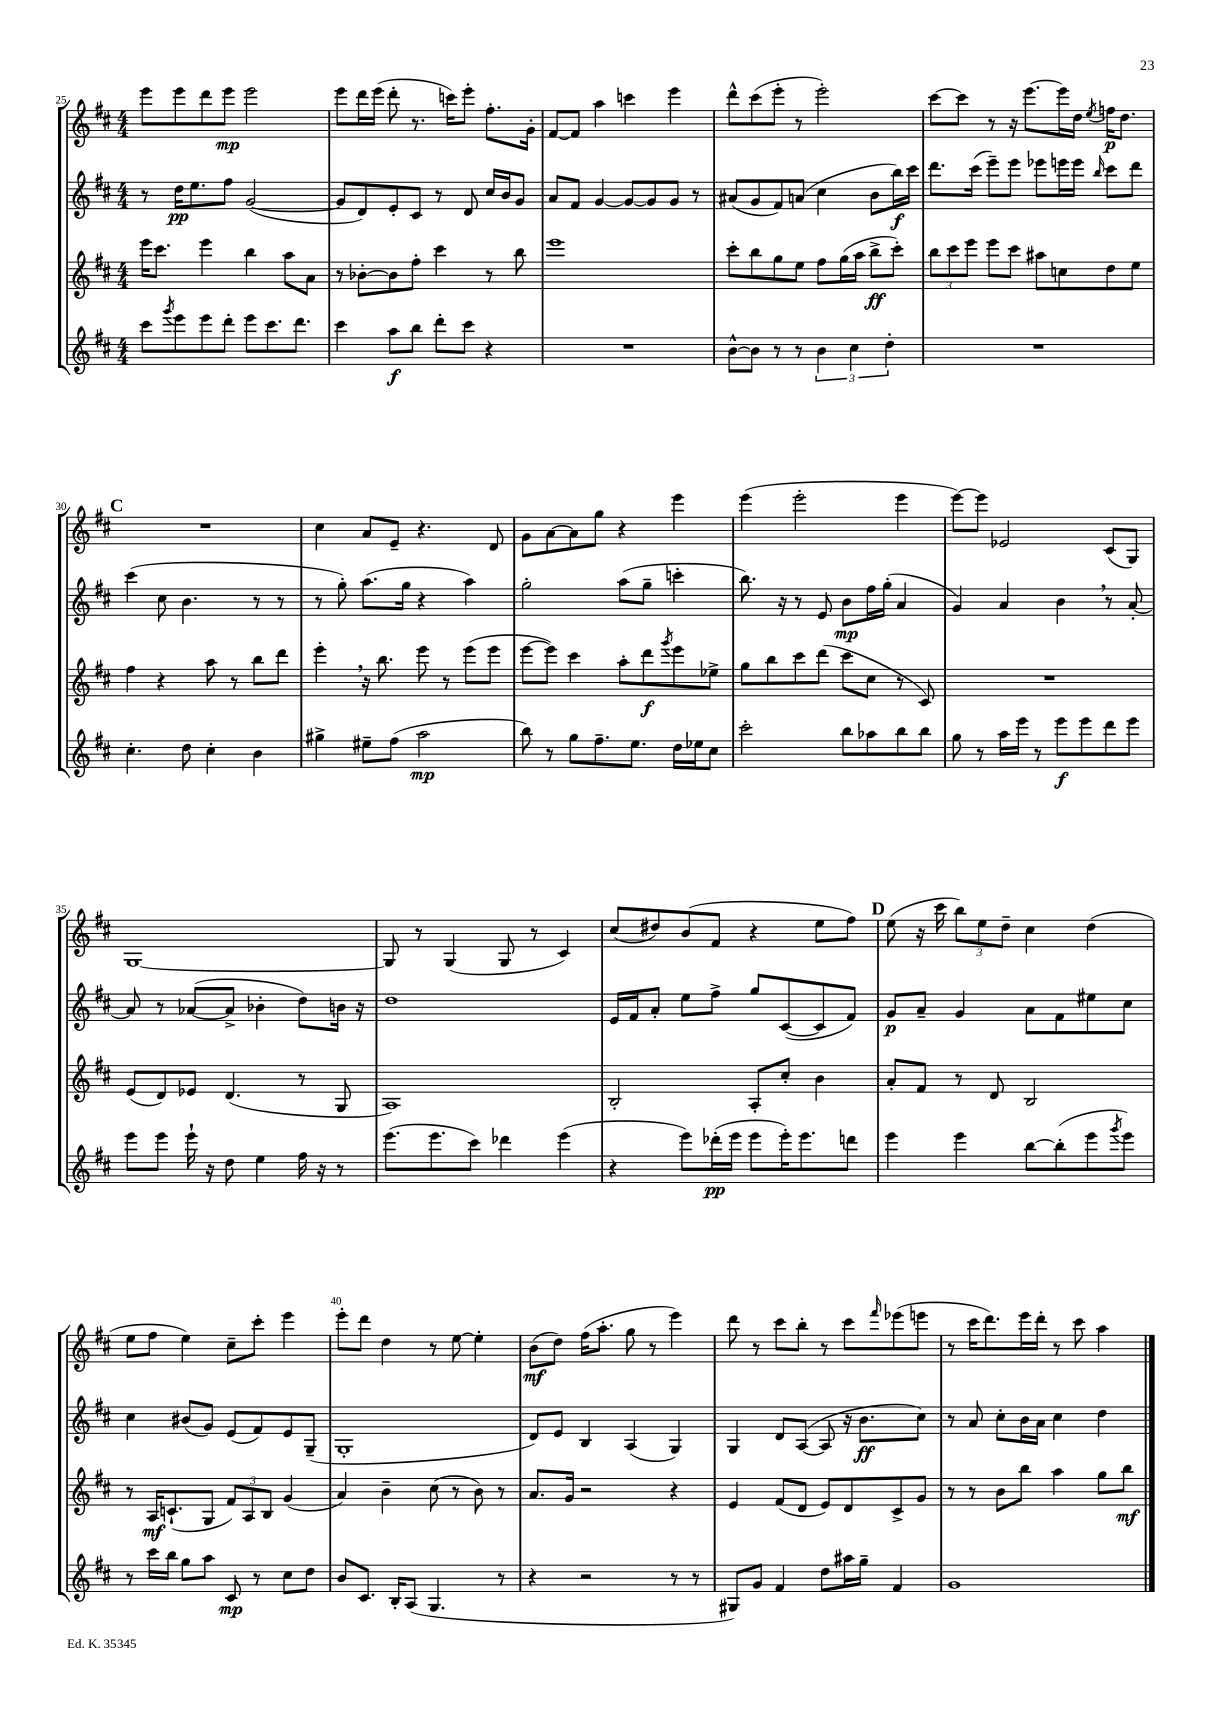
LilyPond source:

<<
\new StaffGroup <<
\new Staff = "s0" {
    \clef treble \key d \major \numericTimeSignature \time 4/4
    e'''8 e'''8 d'''8 e'''8\mp e'''2 |
    e'''8 d'''16 e'''16( d'''8-. r8. c'''16) e'''8-. fis''8.-. g'16-. |
    fis'8~ fis'8 a''4 c'''4 e'''4 |
    d'''8-^ cis'''8( e'''8-. r8 e'''2-.) |
    cis'''8~ cis'''8 r8 r16 e'''8.~ e'''16 d''16 \acciaccatura { e''8 } f''16\p d''8. |
    \mark \markup { \bold "C" } R1 |
    cis''4 a'8 e'8-- r4. d'8 |
    g'8 a'8~ a'8 g''8 r4 e'''4 |
    e'''4( e'''2-. e'''4 |
    e'''8~) e'''8 ees'2 cis'8( g8) |
    g1~ |
    g8 r8 g4( g8 r8 cis'4) |
    cis''8( dis''8) b'8( fis'8 r4 e''8 fis''8) |
    \mark \markup { \bold "D" } e''8( r16 cis'''16 \tuplet 3/2 { b''8) e''8 d''8-- } cis''4 d''4( |
    e''8 fis''8 e''4) cis''8-- cis'''8-. e'''4 |
    e'''8-. d'''8 d''4 r8 e''8~ e''4-. |
    b'8\mf( d''8) fis''16( a''8.-. g''8 r8 e'''4) |
    d'''8 r8 cis'''8 b''8-. r8 cis'''8 \grace { fis'''16 } ees'''8( e'''8 |
    r8 cis'''16 d'''8.) e'''16 d'''16-. r8 cis'''8 a''4 \bar "|." |
}
\new Staff = "s1" {
    \clef treble \key d \major \numericTimeSignature \time 4/4
    r8 d''16\pp e''8. fis''8 g'2~( |
    g'8 d'8) e'8-. cis'8 r8 d'8 cis''16 b'16 g'8 |
    a'8 fis'8 g'4~ g'8~ g'8 g'8 r8 |
    ais'8( g'8 fis'8) a'8( cis''4 b'8 b''16\f) cis'''16 |
    d'''8. cis'''16( e'''8--) e'''8 ees'''8 e'''16 e'''16 \grace { b''16 } cis'''8 d'''8 |
    \mark \markup { \bold "C" } cis'''4( cis''8 b'4. r8 r8 |
    r8 g''8-.) a''8.( g''16 r4 a''4) |
    g''2-. a''8( g''8-- c'''4-. |
    b''8.) r16 r8 e'8 b'8\mp fis''16 g''16-.( a'4 |
    g'4) a'4 b'4 \breathe r8 a'8~-. |
    a'8 r8 aes'8~( aes'8-> bes'4-. d''8) b'16 r16 |
    d''1 |
    e'16 fis'16 a'8-. e''8 fis''8-> g''8 cis'8~( cis'8 fis'8) |
    \mark \markup { \bold "D" } g'8\p a'8-- g'4 a'8 fis'8 eis''8 cis''8 |
    cis''4 bis'8( g'8) e'8( fis'8) e'8 g8--( |
    g1-. |
    d'8) e'8 b4 a4( g4) |
    g4 d'8 a8~( a8 r16 b'8.\ff cis''8) |
    r8 a'8 cis''8-. b'16 a'16 cis''4 d''4 \bar "|." |
}
\new Staff = "s2" {
    \clef treble \key d \major \numericTimeSignature \time 4/4
    e'''16 cis'''8. e'''4 b''4 a''8 a'8 |
    r8 bes'8~-. bes'8 fis''8-. cis'''4 r8 b''8 |
    e'''1 |
    cis'''8-. b''8 g''8 e''8 fis''8 g''16( a''16 b''8->\ff cis'''8-.) |
    \tuplet 3/2 { b''8 cis'''8 e'''8 } e'''8 cis'''8 ais''8 c''8 d''8 e''8 |
    \mark \markup { \bold "C" } fis''4 r4 a''8 r8 b''8 d'''8 |
    e'''4-. \breathe r16 b''8. e'''8 r8 e'''8( e'''8 |
    e'''8~ e'''8) cis'''4 a''8-. d'''8\f \acciaccatura { g'''8 } e'''8 ees''8-> |
    g''8 b''8 cis'''8 d'''8( cis'''8 cis''8 r8 cis'8) |
    R1 |
    e'8( d'8) ees'8 d'4.( r8 g8 |
    a1) |
    b2-. a8-. cis''8-. b'4 |
    \mark \markup { \bold "D" } a'8-. fis'8 r8 d'8 b2 |
    r8 a16\mf c'8.-!( g8 \tuplet 3/2 { fis'8) a8 b8 } g'4( |
    a'4) b'4-- cis''8( r8 b'8) r8 |
    a'8. g'16 r2 r4 |
    e'4 fis'8( d'8 e'8) d'8 cis'8-> g'8 |
    r8 r8 b'8 b''8 a''4 g''8 b''8\mf \bar "|." |
}
\new Staff = "s3" {
    \clef treble \key d \major \numericTimeSignature \time 4/4
    cis'''8 \acciaccatura { g'''8 } e'''8 e'''8 d'''8-. e'''8 cis'''8. d'''8. |
    cis'''4 a''8\f b''8 d'''8-. cis'''8 r4 |
    R1 |
    b'8~-^ b'8 r8 r8 \tuplet 3/2 { b'4 cis''4 d''4-. } |
    R1 |
    \mark \markup { \bold "C" } cis''4.-. d''8 cis''4-. b'4 |
    gis''4-> eis''8-- fis''8( a''2\mp |
    b''8) r8 g''8 fis''8.-- e''8. d''16 ees''16 cis''8 |
    cis'''2-. b''8 aes''8 b''8 b''8 |
    g''8 r8 a''16 e'''16 r8 e'''8\f e'''8 d'''8 e'''8 |
    e'''8 e'''8 e'''16-! r16 d''8 e''4 fis''16 r16 r8 |
    e'''8.( e'''8. cis'''8) des'''4 e'''4( |
    r4 e'''8) des'''16-.\pp( e'''16 e'''8 e'''16-.) e'''8. d'''8 |
    \mark \markup { \bold "D" } e'''4 e'''4 b''8~ b''8-.( e'''8 \acciaccatura { g'''8 } e'''8) |
    r8 cis'''16 b''16 g''8 a''8 cis'8\mp r8 cis''8 d''8 |
    b'8 cis'8. b16-. a8( g4. r8 |
    r4 r2 r8 r8 |
    gis8) g'8 fis'4 d''8 ais''16 g''16-- fis'4 |
    g'1 \bar "|." |
}
>>
>>
\layout { \context { \Score currentBarNumber = #25 \override BarNumber.break-visibility = ##(#f #t #t) barNumberVisibility = #(every-nth-bar-number-visible 5) } }
